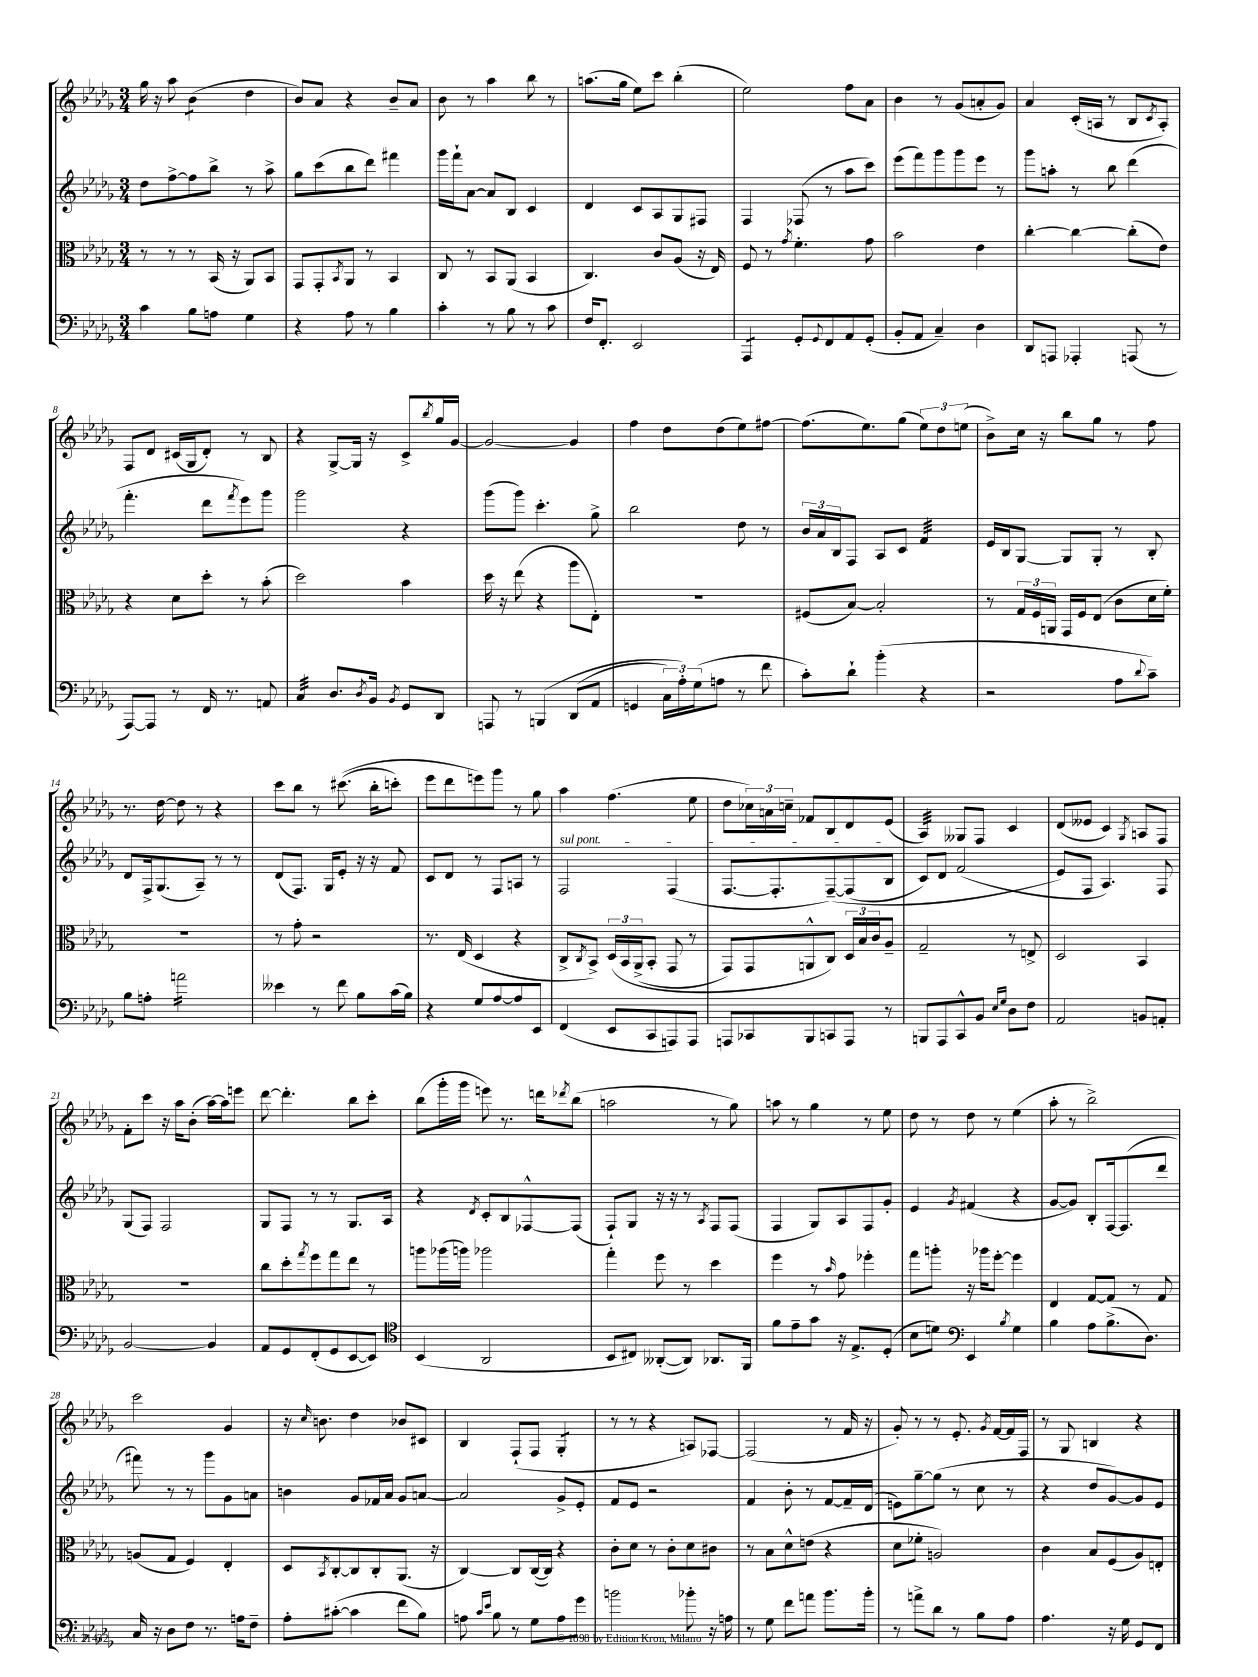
<<
\new StaffGroup <<
\new Staff = "s0" {
    \clef treble \key des \major \numericTimeSignature \time 3/4
    ges''16 r16 aes''8 bes'4:8( des''4 |
    bes'8) aes'8 r4 bes'8-- aes'8 |
    bes'8 r8 aes''4 bes''8 r8 |
    a''8.( ges''16 ees''8) c'''8 bes''4-.( |
    ees''2) f''8 aes'8 |
    bes'4 r8 ges'8( a'8-. ges'8) |
    aes'4 c'16-.( a16 r8 bes8 \acciaccatura { c'8 } a8-.) |
    f8 des'8 cis'16( ges16 des'8-.) r8 bes8 |
    r4 ges8~-> ges16 r16 c'8-> \acciaccatura { bes''8 } ges''16 ges'16~ |
    ges'2~ ges'4 |
    f''4 des''8 des''8( ees''8) fis''8~ |
    fis''8.( ees''8.) ges''8( \tuplet 3/2 { ees''8) des''8 e''8( } |
    bes'8->) c''16 r16 bes''8 ges''8 r8 f''8 |
    r8. des''16~ des''8 r8 r4 |
    c'''8 bes''8 r8 cis'''8.(\( bes''16-. c'''8-.) |
    ees'''8 des'''8 e'''8\) ges'''8 r8 ges''8 |
    aes''4 f''4.( ees''8 |
    des''8 \tuplet 3/2 { ces''16) a'16 c''16-- } fes'8 bes8 des'8 ees'8( |
    aes4:32) geses8 f8 c'4 |
    des'8( eeses'8 c'4) \acciaccatura { ges8 } a8 f8 |
    f'8-. c'''8 r16 aes''16 bes'8-.( aes''16~) aes''16 e'''8 |
    des'''8~ des'''4.-. bes''8 c'''8-. |
    bes''8( ges'''16-. ges'''16 e'''8) r8. d'''16 \acciaccatura { des'''8 } bes''8( |
    a''2 r8 ges''8) |
    a''8 r8 ges''4 r8 ees''8 |
    des''8 r8 des''8 r8 ees''4( |
    aes''8-. r8 bes''2->) |
    c'''2 ges'4 |
    r16 \grace { c''16 } b'8. des''4 bes'8 cis'8 |
    bes4 f8-!( f8 ges4:8-. |
    r8 r8 r4 a8) fes8~ |
    fes2( r8 f'16 r16 |
    ges'8-.) r8 r8 ees'8.-. \acciaccatura { ges'8 } f'16~ f'16 f16 |
    r8 ges8 b4 r4 \bar "|." |
}
\new Staff = "s1" {
    \clef treble \key des \major \numericTimeSignature \time 3/4
    des''8 f''8~-> f''8 bes''8-> r8 aes''8-> |
    ges''8 c'''8( bes''8 des'''8) fis'''4 |
    ges'''16 f'''16-! aes'8~ aes'8 bes8 c'4 |
    des'4 c'8 aes8 ges8 fis8 |
    f4 fes8( r8 aes''8 c'''8) |
    ees'''8( f'''8) ges'''8 ges'''8 ees'''8 r8 |
    ges'''8 a''8-. r8 bes''8 des'''4( |
    f'''4.-. des'''8 \acciaccatura { f'''8 } ees'''8) ges'''8 |
    ges'''2 r4 |
    ges'''8( ges'''8) c'''4.-. ges''8-> |
    bes''2 des''8 r8 |
    \tuplet 3/2 { bes'16 aes'16 bes16 } f8 aes8 c'8 f'4:32 |
    ees'16 bes16 ges8~ ges8 ges8-. r8 bes8-. |
    des'8 f16-> ges8.( aes8--) r8 r8 |
    des'8( f8.) ges16 ees'8-. r16 r16 f'8 |
    c'8 des'8 r8 f8 a8 r8 |
    \once \override TextSpanner.bound-details.left.text = \markup { \italic "sul pont." } f2\startTextSpan f4( |
    f8.~ f8.-. f8~--)\( f8( bes8\stopTextSpan |
    c'8) des'8 f'2( |
    ees'8\) f8 aes4.) f8 |
    ges8( f8) f2 |
    ges8 f8 r8 r8 ges8. aes16 |
    r4 \acciaccatura { des'8 } c'8-. bes8 fes8~-^ fes8( |
    f8-!) ges8 r16 r16 r8 \acciaccatura { aes8 } f8 f8( |
    f4 ges8) aes8 f8 ges'8-. |
    ees'4 \acciaccatura { ges'8 } fis'4( r4 |
    ges'8~ ges'8) bes8-. f16~ f8.( des'''8 |
    fis'''8) r8 r8 ges'''8 ges'8 a'8 |
    b'4 ges'8 fes'16 aes'16 ges'8 a'8~ |
    a'2 ges'8-> ees'8-. |
    f'8 ees'8 r2 |
    f'4 bes'8-. r8 f'8~ f'16-- des'16( |
    e'8) ges''8~-- ges''8( r8 c''8 r8 |
    r4 des''8 ges'8~) ges'8 ees'8 \bar "|." |
}
\new Staff = "s2" {
    \clef alto \key des \major \numericTimeSignature \time 3/4
    r8 r8 r8 bes,16( r16 aes,8) bes,8 |
    ges,8 ges,8-. \acciaccatura { bes,8 } aes,8 r8 bes,4 |
    c8 r8 bes,8 aes,8( bes,4 |
    c4.) c'8 aes8( r16 ees16) |
    f8 r8 \acciaccatura { ges'8 } f'4.-. ges'8 |
    bes'2 ees'4 |
    c''4~-. c''4~ c''8-.( ees'8) |
    r4 des'8 des''8-. r8 bes'8-.( |
    des''2) bes'4 |
    des''16 r16 ees''8( r4 aes''8 ees8-.) |
    R2. |
    fis8( bes8~) bes2-. |
    r8 \tuplet 3/2 { ges16 f16 a,16 } ges,16 f16 ees8( c'8 des'16 f'16-.) |
    R2. |
    r8 ges'8-. r2 |
    r8. ees16( des4 r4 |
    c8-> \acciaccatura { c8 } bes,8->) \tuplet 3/2 { des16\( bes,16 aes,16->( } bes,8-. ges,8 r8 |
    ges,8) ges,8 a,8-^ c8\) \tuplet 3/2 { des16 bes16 c'16 } aes8-- |
    ges2-- r8 e8-> |
    des2 bes,4 |
    R2. |
    c''8 des''8-. \acciaccatura { ges''8 } f''8 ges''8 ees''8 r8 |
    a''8 aes''16( a''16) aes''2 |
    ges''4-. f''8 r8 des''4 |
    f''4 r8 \grace { bes'16 } ges'8 fes''4-. |
    ges''8 a''8-. r16 aes''16 f''8~-. f''4 |
    ees4 ges8~ ges8 r8 ges8 |
    a8( ges8 f4) ees4-. |
    des8 \acciaccatura { bes,8 } c8~-. c8 c8-. aes,8.( r16 |
    c4~) c8 c16~( c16) r4 |
    c'8-. des'8 r8 c'8-. des'8 cis'8 |
    r8 bes8 des'8-^ e'8( r4 |
    des'8 fes'8-. a2) |
    c'4 bes8 f8( aes8) e8-. \bar "|." |
}
\new Staff = "s3" {
    \clef bass \key des \major \numericTimeSignature \time 3/4
    c'4 bes8 a8 ges4 |
    r4 aes8 r8 bes4 |
    c'4-. r8 bes8 r8 c'8 |
    f16 f,8.-. ees,2 |
    aes,,4:8 ges,8-. \appoggiatura { ges,8 } f,8 aes,8 ges,8-.( |
    bes,8-. aes,8 c4--) des4 |
    des,8 a,,8 aes,,4-. a,,8( r8 |
    aes,,8~) aes,,8 r8 f,16 r8. a,8 |
    c4:32 des8. \acciaccatura { des8 } bes,16 \acciaccatura { bes,8 } ges,8 des,8 |
    a,,8 r8 b,,4\( des,8( aes,8 |
    g,4 \tuplet 3/2 { c16) aes16-.\) ges16( } a8 r8 f'8 |
    c'8-.) des'8-! bes'4-.( r4 |
    r2 aes8 \appoggiatura { des'8 } c'8--) |
    bes8 a8-. a'2:16 |
    eeses'4 r8 f'8 bes8 c'16( bes16) |
    r4 ges8 aes8~ aes8 ees,8 |
    f,4( ees,8 c,8 a,,8) a,,8 |
    a,,8 ces,8 bes,,8 c,8 a,,8 r8 |
    b,,8 aes,,8 c,8-^ bes,8 \grace { ees16 ges16 } des8 f8 |
    aes,2 b,8 a,8-. |
    bes,2~ bes,4 |
    aes,8 ges,8 f,8-.( ges,8 ees,8~ ees,8) |
    \clef tenor bes,4( aes,2 |
    bes,8 cis8) aeses,8~-.( aeses,8) aes,8. f,16 |
    f'8 ees'8-- ges'8 r16 ees8.-> des8-.( |
    bes8 d'8) \clef bass ees,4 \acciaccatura { bes8 } ges4 |
    bes4 aes8 bes8.->( des8.) |
    c16 r16 des8 f8 r8. a16 f8-- |
    aes8-. cis'8~-.( cis'4 f'8 bes8) |
    a8 \grace { c'16 ees'16 } bes8 r8 ges8 a8 ges'8 |
    b'2 bes'8-. r16 a16 |
    r8 ges8 f'8 a'8 bes'8. bes'16-. |
    r8 a'8-> des'8 r8 bes8 aes8 |
    aes4. r16 ges16 ges,8 f,8 \bar "|." |
}
>>
>>
